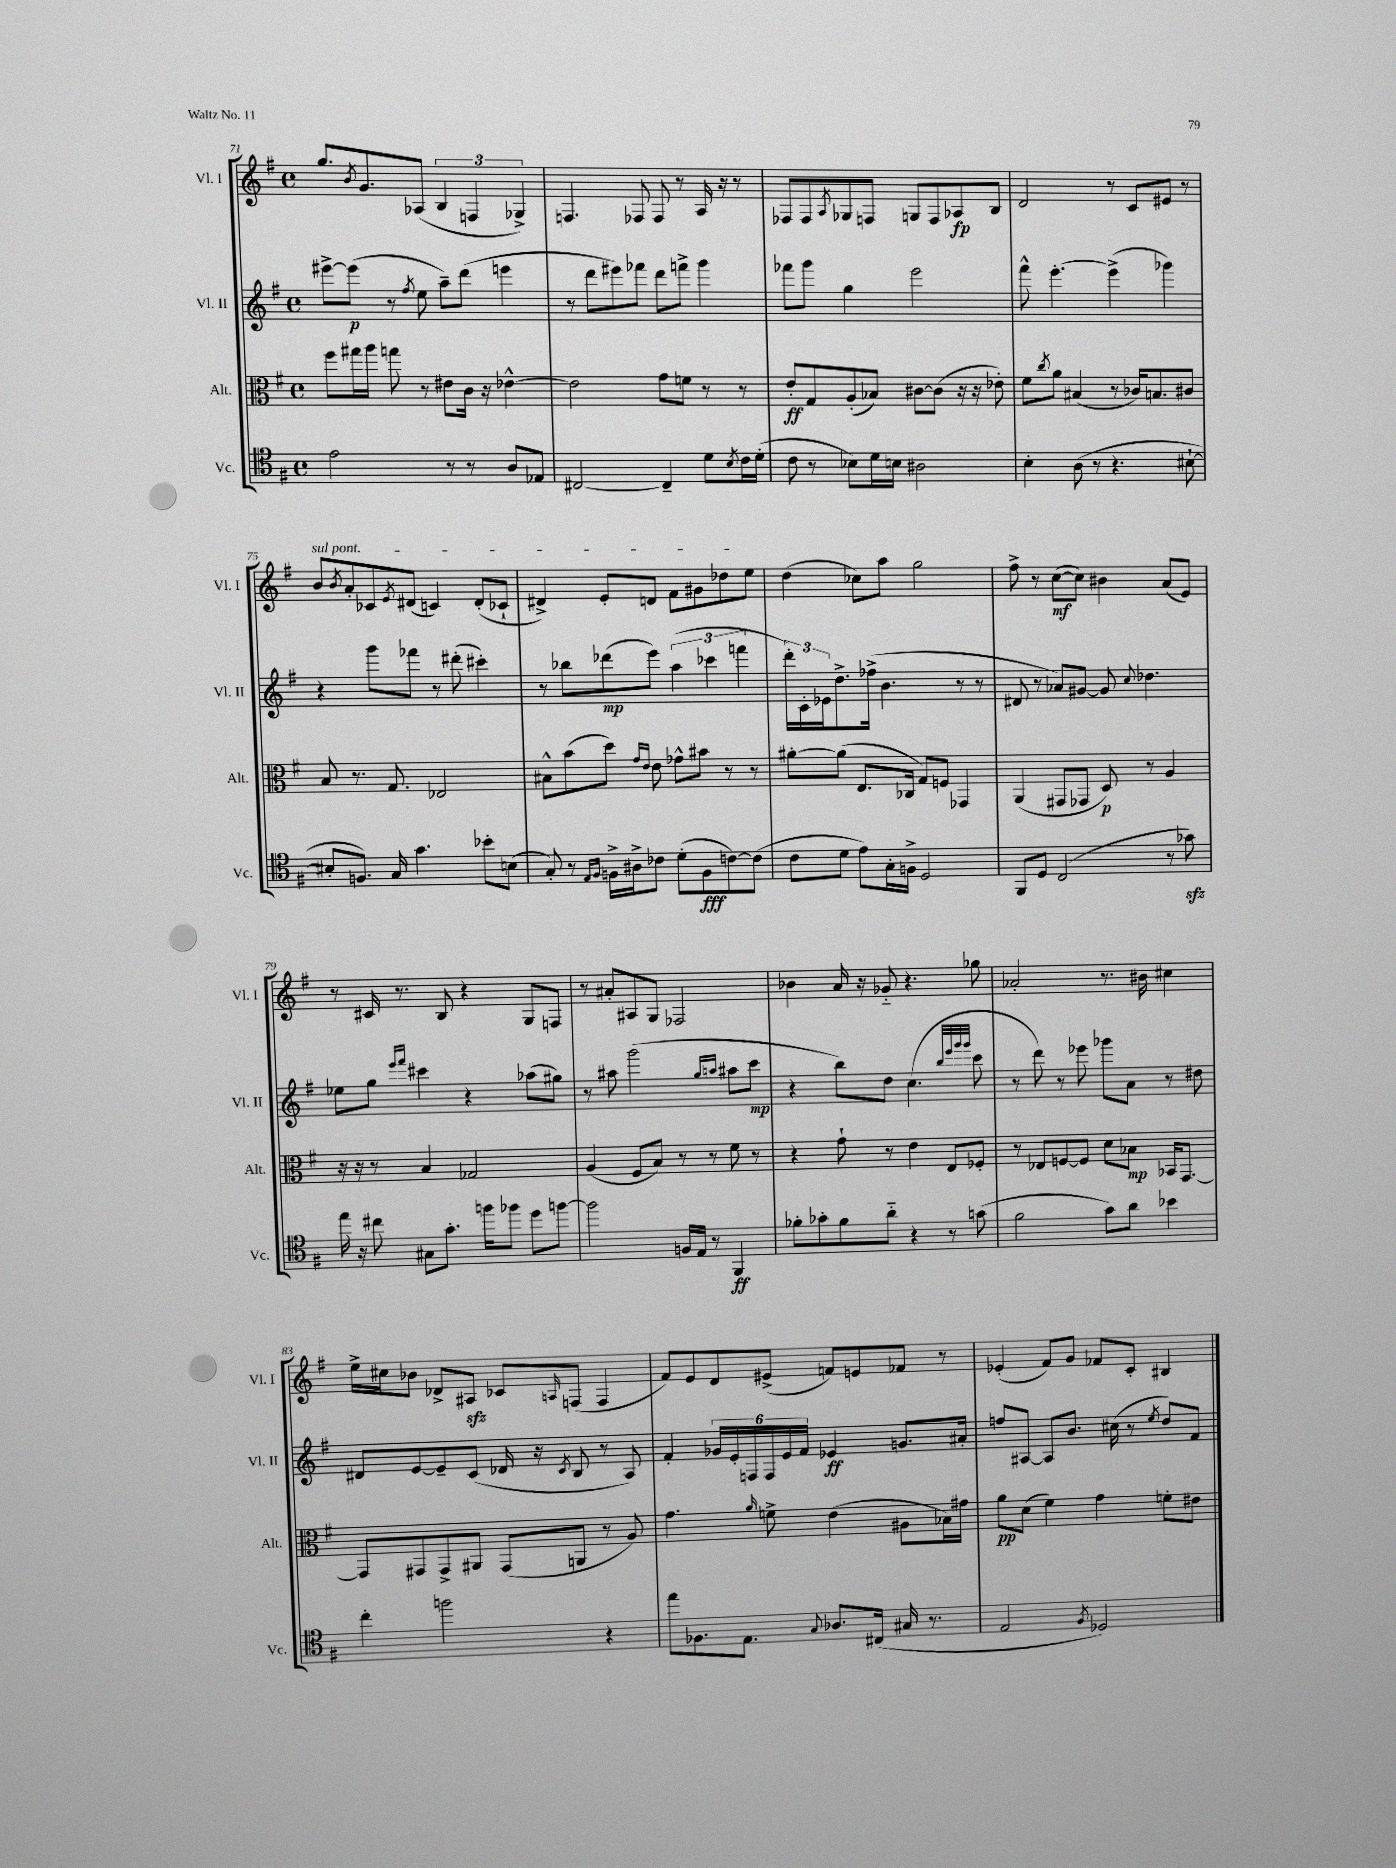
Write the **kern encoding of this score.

**kern	**dynam	**kern	**dynam	**kern	**dynam	**kern	**dynam
*part4	*part4	*part3	*part3	*part2	*part2	*part1	*part1
*staff4	*staff4	*staff3	*staff3	*staff2	*staff2	*staff1	*staff1
*I"Vc.	*	*I"Alt.	*	*I"Vl. II	*	*I"Vl. I	*
*I'Vc.	*	*I'Alt.	*	*I'Vl. II	*	*I'Vl. I	*
*clefC4	*	*clefC3	*	*clefG2	*	*clefG2	*
*k[f#]	*	*k[f#]	*	*k[f#]	*	*k[f#]	*
*M4/4	*	*M4/4	*	*M4/4	*	*M4/4	*
*met(c)	*	*met(c)	*	*met(c)	*	*met(c)	*
=71	=71	=71	=71	=71	=71	=71	=71
2e\	.	8ff#\L	.	[8eee#X^\L	.	8.gg/L	.
.	.	16gg#X\L	.	(8eee#\J]	p	.	.
.	.	.	.	.	.	8qb/	.
.	.	16aa\JJ	.	.	.	8.g/	.
.	.	8ggn\	.	8r	.	.	.
.	.	.	.	8qff#/	.	.	.
.	.	8r	.	8ee\	.	(8A-X/J	.
8r	.	8e#X\L	.	8aa~\L)	.	6B/	.
8r	.	16c\Jk	.	(8ddd\J	.	.	.
.	.	.	.	.	.	6Fn/	.
.	.	16r	.	.	.	.	.
8A/L	.	[4e-X^^\	.	4eeen\	.	.	.
.	.	.	.	.	.	6G-X^/)	.
8E-X/J	.	.	.	.	.	.	.
=72	=72	=72	=72	=72	=72	=72	=72
[2C#X/	.	2e-\]	.	8r	.	4.Fn/	.
.	.	.	.	8ddd\L	.	.	.
.	.	.	.	8eee#X\)	.	.	.
.	.	.	.	8fff-X\J	.	8F-X/	.
4C#~/]	.	8g\L	.	8ddd\L	.	8F-/	.
.	.	8fn\J	.	8fffn^\J	.	8r	.
8d\L	.	8r	.	4ggg\	.	16A/	.
.	.	.	.	.	.	16r	.
8qB/	.	.	.	.	.	.	.
16c\L	.	8r	.	.	.	8r	.
(16d'\JJ	.	.	.	.	.	.	.
=73	=73	=73	=73	=73	=73	=73	=73
8c\	.	8e'/L	ff	8fff-X\L	.	8F-X/L	.
8r	.	8G/	.	8ggg\J	.	8F-/	.
.	.	.	.	.	.	8qA/	.
8B-X\L)	.	(8A'/	.	4gg\	.	8G-X/	.
16d\L	.	8B-X/J)	.	.	.	8Fn/J	.
16Bn\JJ	.	.	.	.	.	.	.
2A#X\	.	[8c#X\L	.	2eee\	.	8Gn/L	.
.	.	(8c#\J]	.	.	.	8F/	.
.	.	16r	.	.	.	8A-X/	fp
.	.	16r	.	.	.	.	.
.	.	8e-X'\)	.	.	.	8B/J	.
=74	=74	=74	=74	=74	=74	=74	=74
4B'\	.	8f#\L	.	8fff#^^\	.	2d/	.
.	.	8qcc/	.	.	.	.	.
.	.	8a\J	.	[4.eee'\	.	.	.
(8A\	.	(4B#X/	.	.	.	.	.
8r	.	.	.	.	.	.	.
4.r	.	8r	.	(4eee^\]	.	8r	.
.	.	16c-X/KL)	.	.	.	8c/L	.
.	.	8.Bn/	.	.	.	.	.
.	.	.	.	4ggg-X\)	.	8e#X/J	.
[8B#X`\	.	8c#X/J	.	.	.	8r	.
!!LO:LB:g=z
=75	=75	=75	=75	=75	=75	=75	=75
!	!	!	!	!	!	!LO:TX:a:i:t=sul pont.	!
8B#X'/L]	.	8B/	.	4r	.	8b/L	.
.	.	.	.	.	.	8qb/	.
8.Fn/J)	.	8.r	.	.	.	8a'/	.
.	.	.	.	8ggg\L	.	8c-X/	.
16G/	.	8.G/	.	.	.	.	.
.	.	.	.	.	.	8qe/	.
4.g\	.	.	.	8fff-X\J	.	(8d#X/J	.
.	.	2E-X/	.	8r	.	4cn/)	.
.	.	.	.	(8ddd#X'\	.	.	.
8b-X'\L	.	.	.	4ccc#X'\)	.	(8d#'/L	.
(8Bn\J	.	.	.	.	.	8c-X`/J	.
=76	=76	=76	=76	=76	=76	=76	=76
8G'/)	.	8B#X^^\L	.	8r	.	4d#X^/)	.
8r	.	(8b\	.	8bb-X\L	.	.	.
16qqE/LL	.	.	.	.	.	.	.
16qqF#/JJ	.	.	.	.	.	.	.
16Fn^\LL	.	8dd\J)	.	(8ddd-X\	mp	8e'/L	.
16A#X^\J	.	.	.	.	.	.	.
.	.	16qqg/LL	.	.	.	.	.
.	.	16qqe/JJ	.	.	.	.	.
8c-X\J	.	8e\	.	8eee\J)	.	8dn/J	.
(8d'\L	.	8g-X^^\L	.	(6aa\	.	8f#\L	.
8F\	fff	8b#X\J	.	.	.	8g#X\	.
.	.	.	.	6ccc-X\	.	.	.
[8cn\)	.	8r	.	.	.	8dd-X\	.
.	.	.	.	6fffn\	.	.	.
(8c\J]	.	8r	.	.	.	8ee\J	.
=77	=77	=77	=77	=77	=77	=77	=77
8c\L	.	[8a#X'\L	.	24ddd'\LL)	.	(4dd\	.
.	.	.	.	24c'\	.	.	.
.	.	.	.	24e-X\J	.	.	.
8d\J	.	(8a#\J]	.	8.dd^\	.	.	.
8e\L)	.	8.E/L	.	.	.	8cc-X\L)	.
.	.	.	.	(16ff-X^\Jk	.	.	.
16G'\L	.	.	.	4.b\	.	8aa\J	.
16Fn^\JJ	.	16C-X/Jk	.	.	.	.	.
2D/	.	8G/L)	.	.	.	2gg\	.
.	.	8Fn/J	.	.	.	.	.
.	.	4GG-X/	.	8r	.	.	.
.	.	.	.	8r	.	.	.
=78	=78	=78	=78	=78	=78	=78	=78
8FF#/L	.	(4AA/	.	8d#X/	.	8ff#^\	.
8D/J	.	.	.	8r	.	8r	.
(2C/	.	8GG#X/L	.	8a-X/L)	.	([8cc\L	mf
.	.	8GG-X/J	.	[8g#X/J	.	8cc\J])	.
.	.	8D/)	p	8g#/]	.	4b#X\	.
.	.	.	.	8qqcc/	.	.	.
.	.	8r	.	4.dd-X\	.	.	.
8r	.	4A/	.	.	.	(8a/L	.
8g-Xzz\)	.	.	.	.	.	8e/J)	.
!!LO:LB:g=z
=79	=79	=79	=79	=79	=79	=79	=79
16ee\	.	16r	.	8ee-X\L	.	8r	.
16r	.	16r	.	.	.	.	.
8cc#X\	.	8r	.	8gg\J	.	16c#X/	.
.	.	.	.	.	.	8.r	.
.	.	.	.	16qqeee/LL	.	.	.
.	.	.	.	16qqfff#/JJ	.	.	.
8G#X\L	.	4B/	.	4ccc#X\	.	.	.
8.g'\J	.	.	.	.	.	8B/	.
.	.	2G-X/	.	4r	.	4r	.
16ffn\KL	.	.	.	.	.	.	.
8ff-X\J	.	.	.	.	.	.	.
8dd\L	.	.	.	(8aa-X\L	.	8G/L	.
[8ffn\J	.	.	.	8gg#X\J)	.	8Fn/J	.
=80	=80	=80	=80	=80	=80	=80	=80
2ff\]	.	(4A/	.	8r	.	8r	.
.	.	.	.	8aa#X\	.	8a#X'/L	.
.	.	8F#/L	.	(2ggg\	.	8A#X/	.
.	.	8B/J)	.	.	.	8G/J	.
16Fn/LL	.	8r	.	.	.	2F-X/	.
16E/JJ	.	.	.	.	.	.	.
8r	.	8r	.	.	.	.	.
.	.	.	.	16qqgg/LL	.	.	.
.	.	.	.	16qqaan/JJ	.	.	.
4FF#/	ff	8f#\	.	8aa#X\L	.	.	.
.	.	8r	.	8ccc\J	mp	.	.
=81	=81	=81	=81	=81	=81	=81	=81
8f-X'\L	.	4r	.	4r	.	4b-X\	.
8g-X'\	.	.	.	.	.	.	.
8f-\	.	8g`\	.	8bb\L)	.	16a/	.
.	.	.	.	.	.	16r	.
8a\J	.	8r	.	8dd\J	.	8g-X/	.
4r	.	4e\	.	(4.cc\	.	4.r	.
8r	.	8E/L	.	.	.	.	.
.	.	.	.	32qqbb/LLL	.	.	.
.	.	.	.	32qqeee/	.	.	.
.	.	.	.	32qqggg/	.	.	.
.	.	.	.	32qqggg/JJJ	.	.	.
(8gn\	.	8F-X'/J	.	8ccc\	.	8gg-X\	.
=82	=82	=82	=82	=82	=82	=82	=82
2f#\	.	8r	.	8r	.	2a-X'/	.
.	.	8E-X/L	.	8ddd\)	.	.	.
.	.	[8Fn/	.	8r	.	.	.
.	.	8F/J]	.	8eee-X\	.	.	.
8g\L)	.	8d\L	.	8ggg-X\L	.	8.r	.
8a\J	.	8B-X\J	mp	8a\J	.	.	.
.	.	.	.	.	.	16b#X\	.
4b-X\	.	16BB-X/KL	.	8r	.	4cc#X\	.
.	.	[8.GG/J	.	.	.	.	.
.	.	.	.	8dd#X\	.	.	.
!!LO:LB:g=z
=83	=83	=83	=83	=83	=83	=83	=83
4cc'\	.	8GG/L]	.	8d#X/L	.	16ee^\LL	.
.	.	.	.	.	.	16cc#X\J	.
.	.	8GG#X/	.	[8e/	.	8b-X\J	.
2ffn\	.	8GG#^/	.	8e~/]	.	8d-X^/L	.
.	.	8AA#X/J	.	(8c/J	.	8A#Xzz/J	.
.	.	(8GG#/L	.	16d-X/	.	8c-X/L	.
.	.	.	.	16r	.	.	.
.	.	.	.	8qc/	.	16qqAn/	.
.	.	8AAn/J	.	8B/	.	(8Fn/J	.
4r	.	8r	.	8r	.	4F/	.
.	.	8A/)	.	8A/)	.	.	.
=84	=84	=84	=84	=84	=84	=84	=84
8ee\L	.	4.g\	.	4f#'/	.	8f#/L)	.
8.F-X\	.	.	.	.	.	8e/	.
.	.	.	.	24g-X/LL	.	8d/	.
.	.	.	.	24e'/	.	.	.
8.E\J	.	.	.	.	.	.	.
.	.	.	.	24Fn/	.	.	.
.	.	16qqa/	.	.	.	.	.
.	.	8fn^\	.	24F/	.	(8e#X^/J	.
.	.	.	.	24e/	.	.	.
.	.	.	.	24f#/JJ	.	.	.
8qqG/	.	.	.	.	.	.	.
8.A-X/L	.	(4e\	.	4e-X/	ff	8fn/L)	.
.	.	.	.	.	.	8en/	.
(16C#X/Jk	.	.	.	.	.	.	.
16G#X/	.	8A#X\L	.	8.gn/L	.	8f-X/J	.
8.r	.	.	.	.	.	.	.
.	.	16B-X\L)	.	.	.	8r	.
.	.	16g#X\JJ	.	16a#X'/Jk	.	.	.
=85	=85	=85	=85	=85	=85	=85	=85
2E/	.	8a\L	pp	8ffn/L	.	(4e-X'/	.
.	.	(8d\J	.	[8A#X/J	.	.	.
.	.	4f#\)	.	8A#/L]	.	8f#/L)	.
.	.	.	.	8.b/J	.	8g/J	.
8qF#/	.	.	.	.	.	.	.
2D-X/)	.	4g\	.	.	.	8f-X/L	.
.	.	.	.	(16cc#X\	.	.	.
.	.	.	.	8r	.	8c'/J	.
.	.	.	.	8qee/	.	.	.
.	.	8fn'\L	.	8dd/L)	.	4B#X/	.
.	.	8e#X\J	.	8f#/J	.	.	.
==	==	==	==	==	==	==	==
*-	*-	*-	*-	*-	*-	*-	*-
